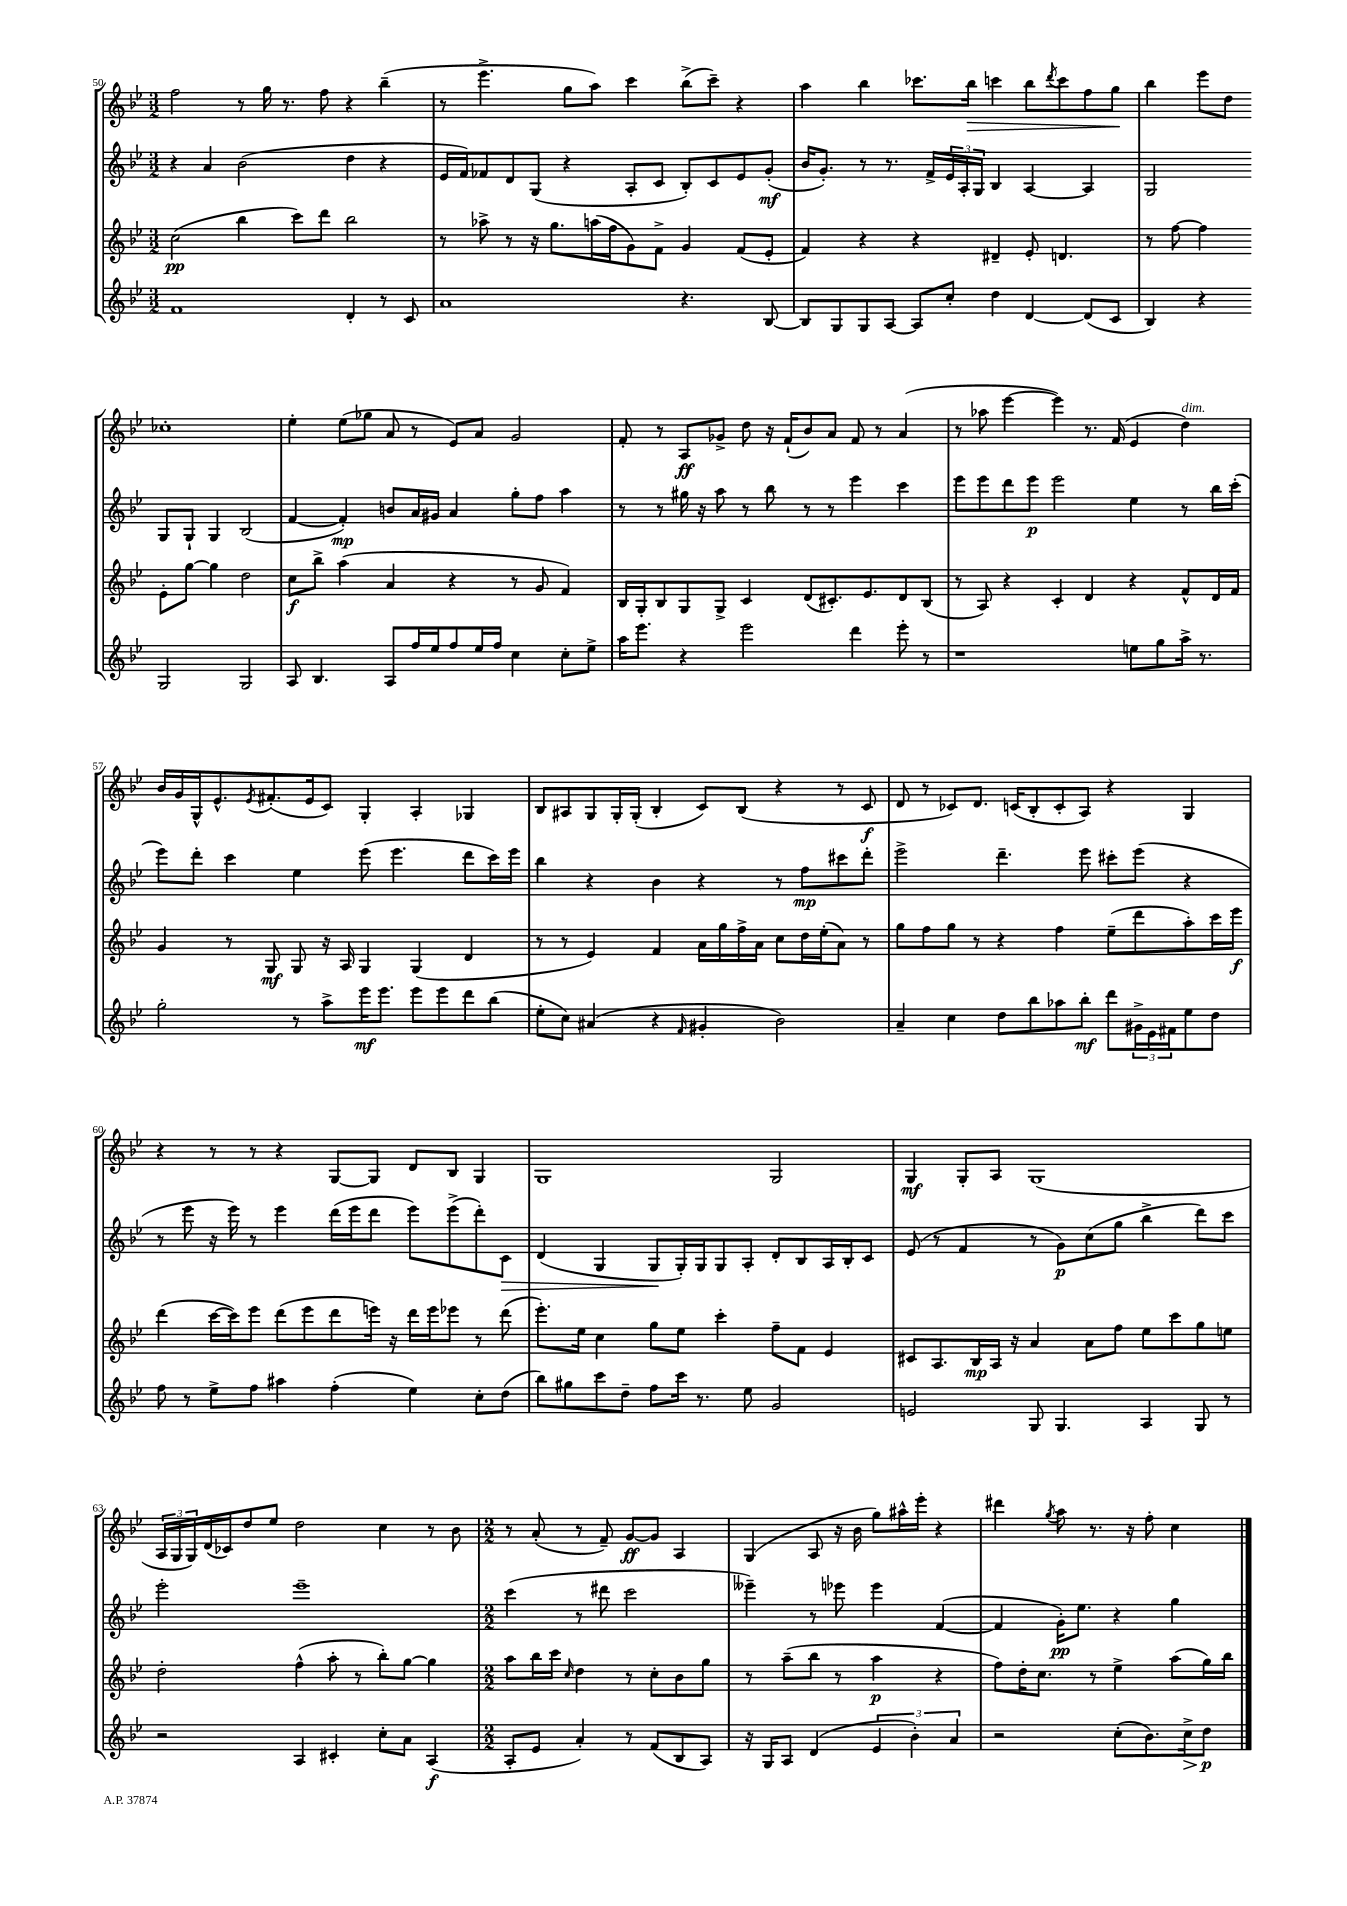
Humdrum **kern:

**kern	**dynam	**kern	**dynam	**kern	**dynam	**kern	**dynam
*part4	*part4	*part3	*part3	*part2	*part2	*part1	*part1
*staff4	*staff4	*staff3	*staff3	*staff2	*staff2	*staff1	*staff1
*clefG2	*	*clefG2	*	*clefG2	*	*clefG2	*
*k[b-e-]	*	*k[b-e-]	*	*k[b-e-]	*	*k[b-e-]	*
*M3/2	*	*M3/2	*	*M3/2	*	*M3/2	*
=50	=50	=50	=50	=50	=50	=50	=50
1f	.	(2cc\	pp	4r	.	2ff\	.
.	.	.	.	4a/	.	.	.
.	.	4bb-\	.	(2b-\	.	8r	.
.	.	.	.	.	.	16gg\	.
.	.	.	.	.	.	8.r	.
.	.	8ccc\L)	.	.	.	.	.
.	.	8ddd\J	.	.	.	8ff\	.
4d'/	.	2bb-\	.	4dd\	.	4r	.
8r	.	.	.	4r	.	(4bb-~\	.
8c/	.	.	.	.	.	.	.
=51	=51	=51	=51	=51	=51	=51	=51
1a	.	8r	.	16e-/LL	.	8r	.
.	.	.	.	16f/J)	.	.	.
.	.	8aa-X^\	.	8f-X/	.	4.eee-^\	.
.	.	8r	.	8d/	.	.	.
.	.	16r	.	(8G/J	.	.	.
.	.	8.gg\L	.	.	.	.	.
.	.	.	.	4r	.	8gg\L	.
.	.	(16aan\L	.	.	.	8aa\J)	.
.	.	16ff\J	.	.	.	.	.
.	.	8g\)	.	8A'/L	.	4ccc\	.
.	.	8f^\J	.	8c/J	.	.	.
4.r	.	4g/	.	8B-'/L)	.	(8bb-^\L	.
.	.	.	.	8c/	.	8ccc~\J)	.
.	.	(8f/L	.	8e-/	.	4r	.
[8B-/	.	8e-'/J	.	(8g'/J	mf	.	.
=52	=52	=52	=52	=52	=52	=52	=52
8B-/L]	.	4f/)	.	16b-/KL	.	4aa\	.
.	.	.	.	8.g'/J)	.	.	.
8G/	.	.	.	.	.	.	.
8G/	.	4r	.	8r	.	4bb-\	.
[8A/J	.	.	.	8.r	.	.	.
8A/L]	.	4r	.	.	.	8.ccc-X\L	.
.	.	.	.	16f^/LL	.	.	.
8cc'/J	.	.	.	24e-/	.	.	.
.	.	.	.	24A'/	.	.	.
!	!	!	!	!	!	!	!LO:HP:b
.	.	.	.	.	.	16bb-\Jk	>
.	.	.	.	24G/JJ	.	.	.
4dd\	.	4d#X~/	.	4B-/	.	4cccn\	.
[4d/	.	8e-'/	.	[4A/	.	8bb-\L	.
.	.	.	.	.	.	8qddd/	.
.	.	4.dn/	.	.	.	8ccc\	.
(8d/L]	.	.	.	4A/]	.	8ff\	.
8c/J	.	.	.	.	.	8gg\J	.
.	.	.	.	.	.	.	]
=53	=53	=53	=53	=53	=53	=53	=53
4B-/)	.	8r	.	2G/	.	4bb-\	.
.	.	[8ff\	.	.	.	.	.
4r	.	4ff\]	.	.	.	8eee-\L	.
.	.	.	.	.	.	8dd\J	.
2G/	.	8e-'\L	.	8G/L	.	1cc-X'	.
.	.	[8gg\J	.	8G`/J	.	.	.
.	.	4gg\]	.	4G/	.	.	.
2G/	.	2dd\	.	(2B-/	.	.	.
!!LO:LB:g=z
=54	=54	=54	=54	=54	=54	=54	=54
8A/	.	8cc\L	f	[4f/	.	4ee-'\	.
4.B-/	.	8bb-^\J	.	.	.	.	.
.	.	(4aa\	.	4f'/])	mp	(8ee-\L	.
.	.	.	.	.	.	8gg-X\J	.
8A/L	.	4a/	.	8bn/L	.	8a/	.
16ff/L	.	.	.	16a/L	.	8r	.
16ee-/J	.	.	.	16g#X/JJ	.	.	.
8ff/	.	4r	.	4a/	.	8e-/L)	.
16ee-/L	.	.	.	.	.	8a/J	.
16ff/JJ	.	.	.	.	.	.	.
4cc\	.	8r	.	8gg'\L	.	2g/	.
.	.	8g/	.	8ff\J	.	.	.
8cc'\L	.	4f/)	.	4aa\	.	.	.
8ee-^\J	.	.	.	.	.	.	.
=55	=55	=55	=55	=55	=55	=55	=55
16aa\KL	.	16B-/LL	.	8r	.	8f'/	.
8.eee-\J	.	16G'/J	.	.	.	.	.
.	.	8B-/	.	8r	.	8r	.
4r	.	8G/	.	16gg#X\	.	8A/L	ff
.	.	.	.	16r	.	.	.
.	.	8G^/J	.	8aa\	.	8g-X^/J	.
2eee-\	.	4c/	.	8r	.	8dd\	.
.	.	.	.	8bb-\	.	16r	.
.	.	.	.	.	.	(16f`/KL	.
.	.	(8d/L	.	8r	.	8b-/)	.
.	.	8.c#X'/)	.	8r	.	8a/J	.
4ddd\	.	.	.	4eee-\	.	8f/	.
.	.	8.e-/	.	.	.	.	.
.	.	.	.	.	.	8r	.
8eee-'\	.	8d/	.	4ccc\	.	(4a/	.
8r	.	(8B-/J	.	.	.	.	.
=56	=56	=56	=56	=56	=56	=56	=56
1r	.	8r	.	8eee-\L	.	8r	.
.	.	8A/)	.	8eee-\	.	8aa-X\	.
.	.	4r	.	8ddd\	.	[4eee-\	.
.	.	.	.	8eee-\J	p	.	.
.	.	4c'/	.	2eee-\	.	4eee-\])	.
.	.	4d/	.	.	.	8.r	.
.	.	.	.	.	.	(16f/	.
8een\L	.	4r	.	4ee-\	.	4e-/	.
8gg\	.	.	.	.	.	.	.
!	!	!	!	!	!	!LO:TX:a:i:t=dim.	!
16aa^\Jk	.	8f^^/L	.	8r	.	4dd\)	.
8.r	.	.	.	.	.	.	.
.	.	16d/L	.	16bb-\LL	.	.	.
.	.	16f/JJ	.	(16ccc'\JJ	.	.	.
!!LO:LB:g=z
=57	=57	=57	=57	=57	=57	=57	=57
2gg'\	.	4g/	.	8eee-\L)	.	16b-/LL	.
.	.	.	.	.	.	16g/	.
.	.	.	.	8ddd'\J	.	16G^^/J	.
.	.	.	.	.	.	8.e-^^/	.
.	.	8r	.	4ccc\	.	.	.
.	.	.	.	.	.	8qe-/	.
.	.	8G/	mf	.	.	(8.f#X'/	.
8r	.	8G/	.	4ee-\	.	.	.
.	.	.	.	.	.	16e-/k	.
8aa^\L	.	16r	.	.	.	8c/J)	.
.	.	16A/	.	.	.	.	.
16eee-\K	mf	4G/	.	(8eee-\	.	4G'/	.
8.eee-\J	.	.	.	.	.	.	.
.	.	.	.	4.eee-\	.	.	.
8eee-\L	.	(4G/	.	.	.	4A'/	.
8eee-\	.	.	.	.	.	.	.
8ddd\	.	4d/	.	8ddd\L	.	4G-X/	.
(8bb-\J	.	.	.	16ccc\L)	.	.	.
.	.	.	.	16eee-\JJ	.	.	.
=58	=58	=58	=58	=58	=58	=58	=58
8ee-'\L	.	8r	.	4bb-\	.	8B-/L	.
8cc\J)	.	8r	.	.	.	8A#X/	.
(4a#X/	.	4e-/)	.	4r	.	8G/	.
.	.	.	.	.	.	16G'/L	.
.	.	.	.	.	.	(16G'/JJ	.
4r	.	4f/	.	4b-\	.	4B-'/	.
16qqf/	.	.	.	.	.	.	.
4g#X'/	.	16a\LL	.	4r	.	8c/L)	.
.	.	16gg\	.	.	.	.	.
.	.	16ff^\	.	.	.	(8B-/J	.
.	.	16a\JJ	.	.	.	.	.
2b-\)	.	8cc\L	.	8r	.	4r	.
.	.	16dd\L	.	8ff\L	mp	.	.
.	.	(16ee-'\J	.	.	.	.	.
.	.	8a\J)	.	8ccc#X\	.	8r	.
.	.	8r	.	8ddd'\J	.	8c/	f
=59	=59	=59	=59	=59	=59	=59	=59
4a~/	.	8gg\L	.	2eee-^\	.	8d/	.
.	.	8ff\	.	.	.	8r	.
4cc\	.	8gg\J	.	.	.	8c-X/L)	.
.	.	8r	.	.	.	8.d/J	.
8dd\L	.	4r	.	4.ddd~\	.	.	.
.	.	.	.	.	.	(16cn/KL	.
8bb-\	.	.	.	.	.	8B-'/	.
8aa-X\	.	4ff\	.	.	.	8c'/	.
8bb-'\J	mf	.	.	8eee-\	.	8A/J)	.
8ddd\L	.	(8ee-~\L	.	8ccc#X'\L	.	4r	.
24g#X^\L	.	8ddd\	.	(8eee-\J	.	.	.
24e-\	.	.	.	.	.	.	.
24f#X\J	.	.	.	.	.	.	.
8ee-\	.	8aa'\)	.	4r	.	4G/	.
8dd\J	.	16ccc\L	.	.	.	.	.
.	.	16eee-\JJ	f	.	.	.	.
!!LO:LB:g=z
=60	=60	=60	=60	=60	=60	=60	=60
8ff\	.	(4ddd\	.	8r	.	4r	.
8r	.	.	.	8eee-\	.	.	.
8ee-^\L	.	[16ccc\LL	.	16r	.	8r	.
.	.	16ccc\J])	.	16eee-\)	.	.	.
8ff\J	.	8eee-\J	.	8r	.	8r	.
4aa#X\	.	(8ddd\L	.	4eee-\	.	4r	.
.	.	8eee-\	.	.	.	.	.
(4ff'\	.	8ddd\	.	(16ddd\LL	.	[8G/L	.
.	.	.	.	16eee-\J	.	.	.
.	.	16eeen\Jk)	.	8ddd\J	.	8G/J]	.
.	.	16r	.	.	.	.	.
4ee-\)	.	16ddd\LL	.	8eee-\L)	.	8d/L	.
.	.	16eee\J	.	.	.	.	.
.	.	8eee-X\J	.	(8eee-^\	.	8B-/J	.
8cc'\L	.	8r	.	8ddd'\)	.	4G/	.
!	!	!	!	!	!LO:HP:b	!	!
(8dd\J	.	(8ddd\	.	8c\J	>	.	.
=61	=61	=61	=61	=61	=61	=61	=61
8bb-\L)	.	8.eee-'\L)	.	(4d/	.	1G	.
8gg#X\	.	.	.	.	.	.	.
.	.	16ee-\Jk	.	.	.	.	.
8ccc\	.	4cc\	.	4G/	.	.	.
8dd~\J	.	.	.	.	.	.	.
8ff\L	.	8gg\L	.	8G/L	.	.	.
16ccc\Jk	.	8ee-\J	.	16G'/L)	]	.	.
8.r	.	.	.	16G/J	.	.	.
.	.	4ccc'\	.	8G/	.	.	.
8ee-\	.	.	.	8A'/J	.	.	.
2g/	.	8ff~\L	.	8d'/L	.	2G/	.
.	.	8f\J	.	8B-/	.	.	.
.	.	4e-/	.	16A/L	.	.	.
.	.	.	.	16B-'/J	.	.	.
.	.	.	.	8c/J	.	.	.
=62	=62	=62	=62	=62	=62	=62	=62
2en/	.	8c#X/L	.	(8e-/	.	4G/	mf
.	.	8.A/	.	8r	.	.	.
.	.	.	.	4f/	.	8G'/L	.
.	.	16B-/L	mp	.	.	.	.
.	.	16A/JJ	.	.	.	8A/J	.
.	.	16r	.	.	.	.	.
8G/	.	4a/	.	8r	.	(1G	.
4.G/	.	.	.	8g\L)	p	.	.
.	.	8a\L	.	(8cc\	.	.	.
.	.	8ff\J	.	8gg\J	.	.	.
4A/	.	8ee-\L	.	4bb-^\	.	.	.
.	.	8ccc\	.	.	.	.	.
8G/	.	8gg\	.	8ddd\L)	.	.	.
8r	.	8een\J	.	8ccc\J	.	.	.
!!LO:LB:g=z
=63	=63	=63	=63	=63	=63	=63	=63
2r	.	2dd'\	.	2eee-'\	.	24A/LL	.
.	.	.	.	.	.	24G/	.
.	.	.	.	.	.	24G/)	.
.	.	.	.	.	.	(16d/	.
.	.	.	.	.	.	16c-X/J)	.
.	.	.	.	.	.	8dd/	.
.	.	.	.	.	.	8ee-/J	.
4A/	.	(4ff^^\	.	1eee-~	.	2dd\	.
4c#X'/	.	8aa'\	.	.	.	.	.
.	.	8r	.	.	.	.	.
8cc'\L	.	8bb-'\L)	.	.	.	4cc\	.
8a\J	.	[8gg\J	.	.	.	.	.
(4A/	f	4gg\]	.	.	.	8r	.
.	.	.	.	.	.	8b-\	.
=64	=64	=64	=64	=64	=64	=64	=64
*M2/2	*	*M2/2	*	*M2/2	*	*M2/2	*
8A'/L	.	8aa\L	.	(4ccc\	.	8r	.
8e-/J	.	16bb-\L	.	.	.	(8a'/	.
.	.	16ccc\JJ	.	.	.	.	.
.	.	16qqcc/	.	.	.	.	.
4a'/)	.	4dd\	.	8r	.	8r	.
.	.	.	.	8ddd#X\	.	8f~/)	.
8r	.	8r	.	2ccc\	.	[8g/L	ff
(8f/L	.	8cc'\L	.	.	.	8g/J]	.
8B-/	.	8b-\	.	.	.	4A/	.
8A/J)	.	8gg\J	.	.	.	.	.
=65	=65	=65	=65	=65	=65	=65	=65
16r	.	8r	.	4eee--X~\)	.	(4G/	.
16G/KL	.	.	.	.	.	.	.
8A/J	.	(8aa~\L	.	.	.	.	.
(4d/	.	8bb-\J	.	8r	.	8A/	.
.	.	8r	.	8eee-X\	.	16r	.
.	.	.	.	.	.	16b-\	.
6e-/	.	4aa\	p	4eee-\	.	8gg\L)	.
.	.	.	.	.	.	16aa#X^^\L	.
6b-'\)	.	.	.	.	.	.	.
.	.	.	.	.	.	16eee-'\JJ	.
.	.	4r	.	([4f/	.	4r	.
6a/	.	.	.	.	.	.	.
=66	=66	=66	=66	=66	=66	=66	=66
2r	.	8ff\L)	.	4f/]	.	4ddd#X\	.
.	.	16dd'\K	.	.	.	.	.
.	.	8.cc\J	.	.	.	.	.
.	.	.	.	.	.	8qgg/	.
.	.	.	.	16g'\KL)	pp	8aa\	.
.	.	.	.	8.ee-\J	.	.	.
.	.	8r	.	.	.	8.r	.
(8cc'\L	.	4ee-^\	.	4r	.	.	.
.	.	.	.	.	.	16r	.
8.b-\)	.	.	.	.	.	8ff'\	.
.	.	(8aa\L	.	4gg\	.	4cc\	.
!	!LO:HP:b	!	!	!	!	!	!
16cc^\k	>	.	.	.	.	.	.
8dd\J	p	16gg\L)	.	.	.	.	.
.	.	16bb-\JJ	.	.	.	.	.
.	]	.	.	.	.	.	.
==	==	==	==	==	==	==	==
*-	*-	*-	*-	*-	*-	*-	*-
